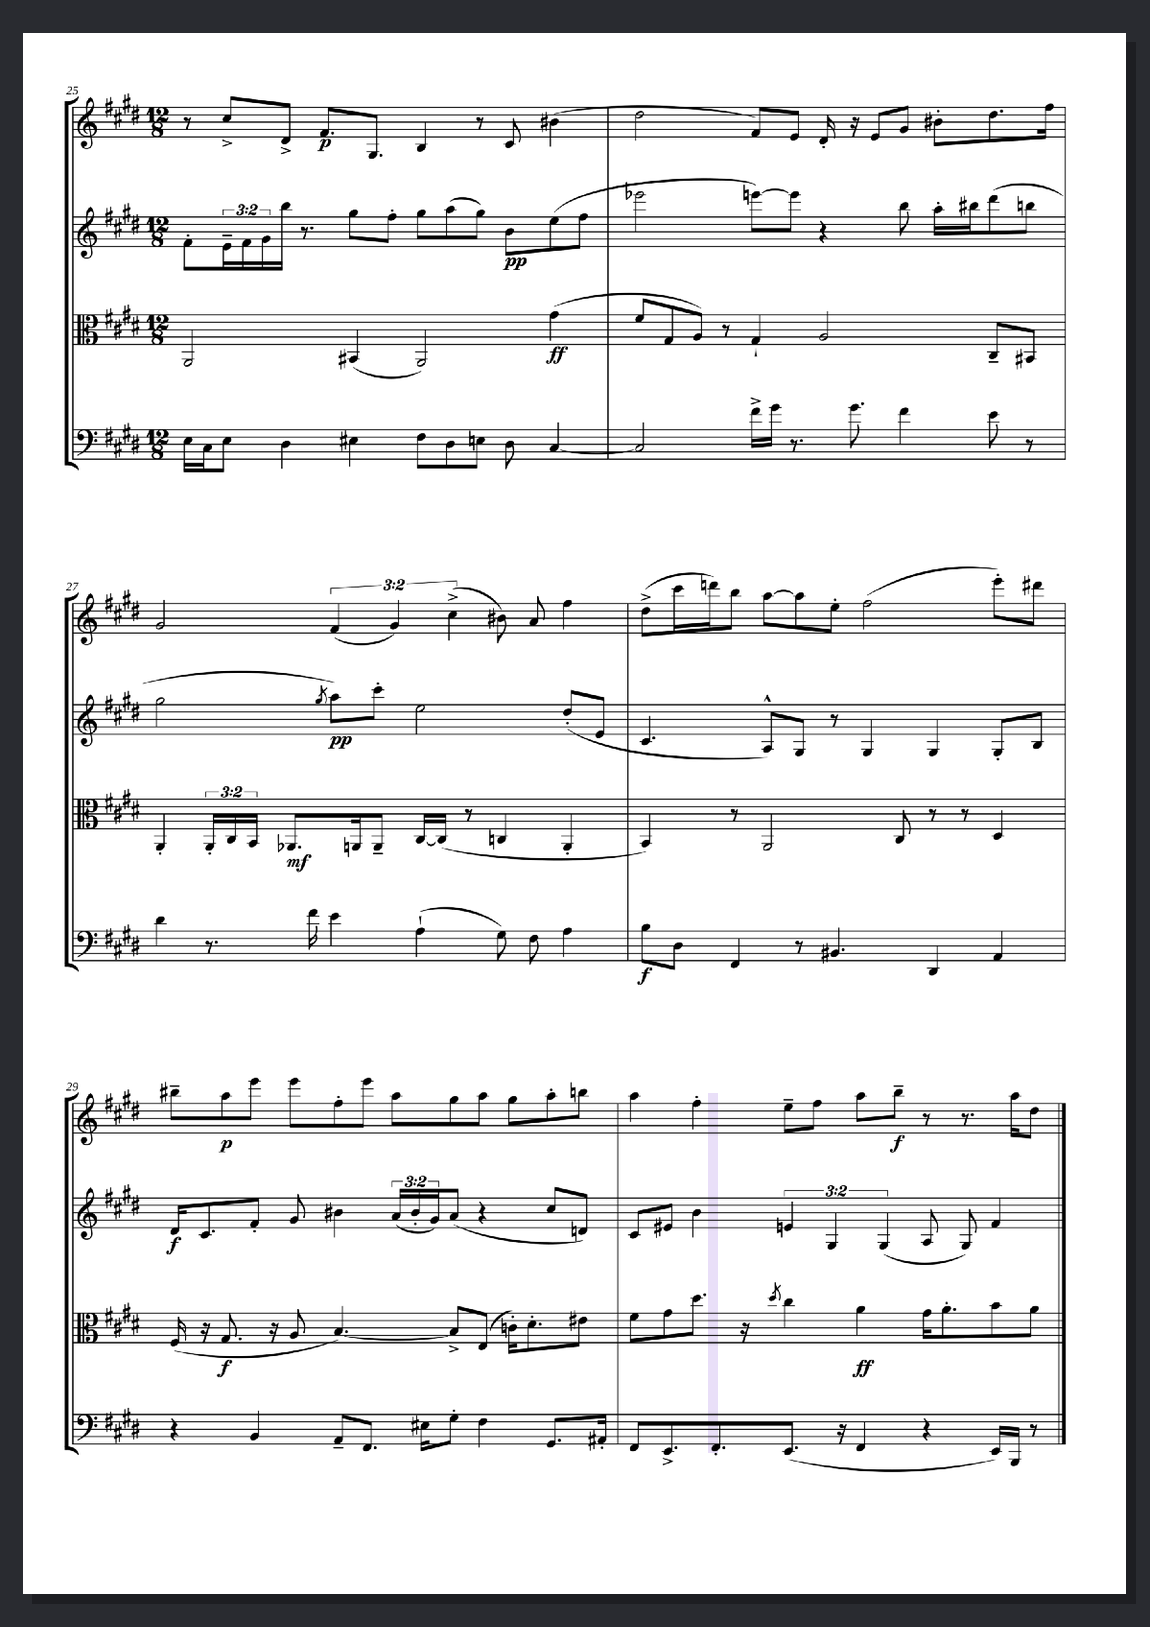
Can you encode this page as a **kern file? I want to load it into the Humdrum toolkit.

**kern	**dynam	**kern	**dynam	**kern	**dynam	**kern	**dynam
*part4	*part4	*part3	*part3	*part2	*part2	*part1	*part1
*staff4	*staff4	*staff3	*staff3	*staff2	*staff2	*staff1	*staff1
*clefF4	*	*clefC3	*	*clefG2	*	*clefG2	*
*k[f#c#g#d#]	*	*k[f#c#g#d#]	*	*k[f#c#g#d#]	*	*k[f#c#g#d#]	*
*M12/8	*	*M12/8	*	*M12/8	*	*M12/8	*
=25	=25	=25	=25	=25	=25	=25	=25
16E\LL	.	2AA/	.	8f#'\L	.	8r	.
16C#\J	.	.	.	.	.	.	.
8E\J	.	.	.	24e~\L	.	8cc#^/L	.
.	.	.	.	24f#\	.	.	.
.	.	.	.	24g#\	.	.	.
4D#\	.	.	.	16bb\JJ	.	8d#^/J	.
.	.	.	.	8.r	.	.	.
.	.	.	.	.	.	8.f#/L	p
4E#X\	.	(4BB#X/	.	8gg#\L	.	.	.
.	.	.	.	.	.	8.G#/J	.
.	.	.	.	8ff#'\J	.	.	.
8F#\L	.	2AA/)	.	8gg#\L	.	4B/	.
8D#\	.	.	.	(8aa\	.	.	.
8En\J	.	.	.	8gg#\J)	.	8r	.
8D#\	.	.	.	8b\L	pp	8c#/	.
[4C#/	.	(4g#\	ff	(8ee\	.	(4b#X\	.
.	.	.	.	8ff#\J	.	.	.
=26	=26	=26	=26	=26	=26	=26	=26
2C#/]	.	8f#/L	.	2eee-X\	.	2dd#\	.
.	.	8G#/	.	.	.	.	.
.	.	8A/J)	.	.	.	.	.
.	.	8r	.	.	.	.	.
16f#^\LL	.	4G#`/	.	[8eeen\L)	.	8f#/L)	.
16g#\JJ	.	.	.	.	.	.	.
8.r	.	.	.	8eee\J]	.	8e/J	.
.	.	2A/	.	4r	.	16d#'/	.
8.g#\	.	.	.	.	.	16r	.
.	.	.	.	.	.	8e/L	.
4f#\	.	.	.	8bb\	.	8g#/J	.
.	.	.	.	16aa'\LL	.	8b#X'\L	.
.	.	.	.	16bb#X\J	.	.	.
8e\	.	8C#~/L	.	(8ddd#\	.	8.dd#\	.
8r	.	8BB#X/J	.	8bbn\J	.	.	.
.	.	.	.	.	.	16ff#\Jk	.
!!LO:LB:g=z
=27	=27	=27	=27	=27	=27	=27	=27
4d#\	.	4AA'/	.	2gg#\	.	2g#/	.
8.r	.	24AA'/LL	.	.	.	.	.
.	.	24C#/	.	.	.	.	.
.	.	24BB/JJ	.	.	.	.	.
.	.	8.AA-X/L	mf	.	.	.	.
16f#\	.	.	.	.	.	.	.
.	.	.	.	8qgg#/	.	.	.
4e\	.	.	.	8aa\L)	pp	(6f#/	.
.	.	16AAn/k	.	.	.	.	.
.	.	8AA~/J	.	8ccc#'\J	.	.	.
.	.	.	.	.	.	6g#/)	.
(4A`\	.	[16C#/LL	.	2ee\	.	.	.
.	.	(16C#/JJ]	.	.	.	.	.
.	.	.	.	.	.	(6cc#^\	.
.	.	8r	.	.	.	.	.
8G#\)	.	4Cn/	.	.	.	8b#X\)	.
8F#\	.	.	.	.	.	8a/	.
4A\	.	4AA'/	.	(8dd#'/L	.	4ff#\	.
.	.	.	.	8e/J	.	.	.
=28	=28	=28	=28	=28	=28	=28	=28
8B\L	f	4BB/)	.	4.c#/	.	(8dd#^\L	.
8D#\J	.	.	.	.	.	16ccc#\L	.
.	.	.	.	.	.	16dddn\J)	.
4FF#/	.	8r	.	.	.	8bb\J	.
.	.	2AA/	.	8A^^/L)	.	[8aa\L	.
8r	.	.	.	8G#/J	.	8aa\]	.
4.BB#X/	.	.	.	8r	.	8ee'\J	.
.	.	.	.	4G#/	.	(2ff#\	.
.	.	8C#/	.	.	.	.	.
4DD#/	.	8r	.	4G#/	.	.	.
.	.	8r	.	.	.	.	.
4AA/	.	4D#/	.	8G#'/L	.	8eee'\L)	.
.	.	.	.	8B/J	.	8ddd#X\J	.
!!LO:LB:g=z
=29	=29	=29	=29	=29	=29	=29	=29
4r	.	(16F#/	.	16d#/KL	f	8bb#X~\L	.
.	.	16r	.	8.c#/	.	.	.
.	.	8.G#/	f	.	.	8aa\	p
4BB/	.	.	.	8f#'/J	.	8eee\J	.
.	.	16r	.	.	.	.	.
.	.	8A/	.	8g#/	.	8eee\L	.
8AA~/L	.	[4.B/)	.	4b#X\	.	8ff#'\	.
8.FF#/J	.	.	.	.	.	8eee\J	.
.	.	.	.	(24a/LL	.	8aa\L	.
.	.	.	.	24b#'/	.	.	.
16E#X\KL	.	.	.	.	.	.	.
.	.	.	.	24g#/J)	.	.	.
8G#'\J	.	8B^/L]	.	(8a/J	.	8gg#\	.
4F#\	.	(8E/J	.	4r	.	8aa\J	.
.	.	16cn'\KL)	.	.	.	8gg#\L	.
.	.	8.d#'\	.	.	.	.	.
8.GG#/L	.	.	.	8cc#/L	.	8aa'\	.
.	.	8e#X\J	.	8dn/J)	.	8bbn\J	.
16AA#X'/Jk	.	.	.	.	.	.	.
=30	=30	=30	=30	=30	=30	=30	=30
8FF#/L	.	8f#\L	.	8c#/L	.	4aa\	.
8.EE^/	.	8g#\	.	8e#X/J	.	.	.
.	.	8.dd#\J	.	4b\	.	4ff#'\	.
8.FF#'/	.	.	.	.	.	.	.
.	.	16r	.	.	.	.	.
.	.	8qdd#/	.	.	.	.	.
(8.EE/J	.	4cc#\	.	6en/	.	8ee~\L	.
.	.	.	.	.	.	8ff#\J	.
.	.	.	.	6G#/	.	.	.
16r	.	.	.	.	.	.	.
4FF#/	.	4a\	ff	.	.	8aa\L	.
.	.	.	.	(6G#/	.	.	.
.	.	.	.	.	.	8bb~\J	f
4r	.	16g#\KL	.	8A/	.	8r	.
.	.	8.a'\	.	.	.	.	.
.	.	.	.	8G#/)	.	8.r	.
16EE/LL)	.	8b\	.	4f#/	.	.	.
16BBB/JJ	.	.	.	.	.	16aa\KL	.
8r	.	8a\J	.	.	.	8dd#\J	.
==	==	==	==	==	==	==	==
*-	*-	*-	*-	*-	*-	*-	*-
